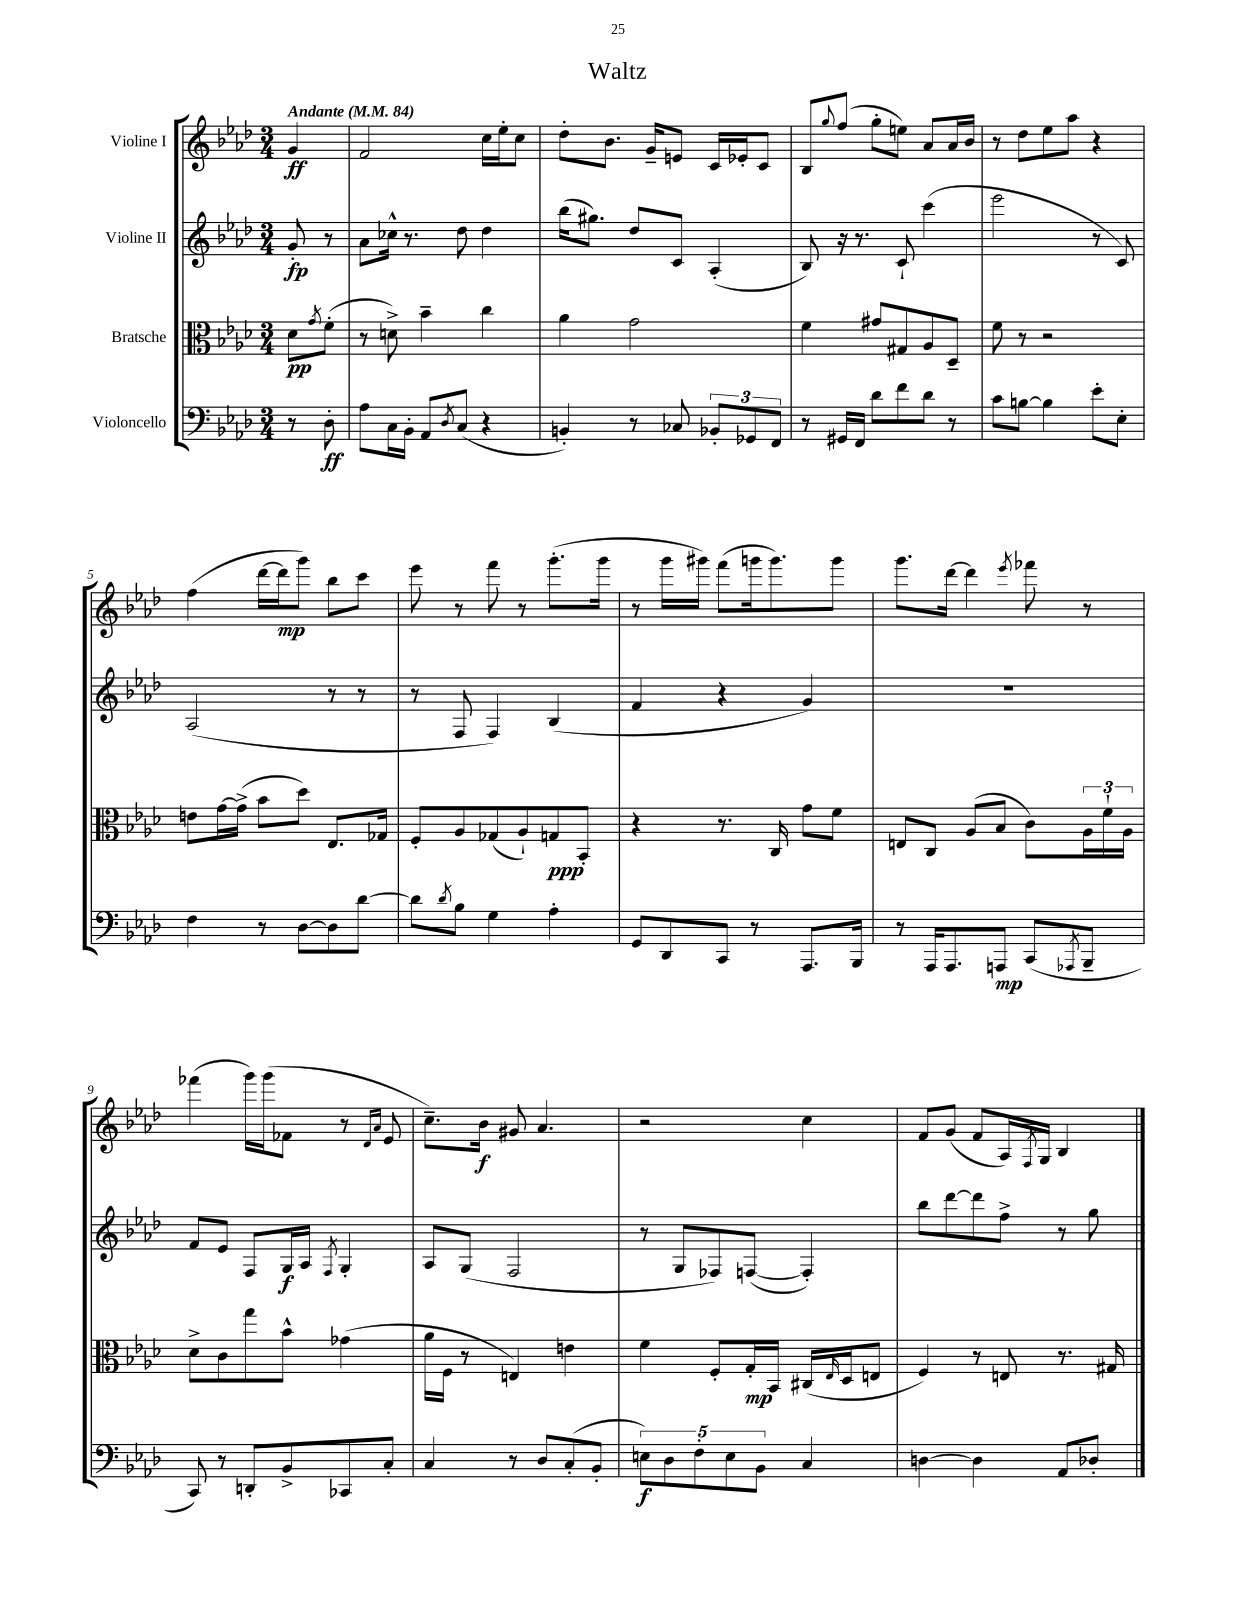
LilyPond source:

\header { title = "Waltz" }
<<
\new StaffGroup <<
\new Staff = "s0" \with { instrumentName = "Violine I" } {
    \clef treble \key aes \major \numericTimeSignature \time 3/4 \partial 4 \tempo "Andante" 4 = 84
    g'4\ff |
    f'2 c''16 ees''16-. c''8 |
    des''8-. bes'8. g'16-- e'8 c'16 ees'16-. c'8 |
    bes8 \appoggiatura { g''8 } f''8( g''8-. e''8) aes'8 aes'16 bes'16 |
    r8 des''8 ees''8 aes''8 r4 |
    f''4( des'''16~ des'''16\mp g'''8) bes''8 c'''8 |
    ees'''8 r8 f'''8 r8 g'''8.-.( g'''16 |
    r8 g'''16 gis'''16) f'''8( g'''16 g'''8.) g'''8 |
    g'''8. des'''16~ des'''4 \acciaccatura { ees'''8 } fes'''8 r8 |
    fes'''4( g'''16) g'''16( fes'8 r8 \grace { des'16 aes'16 } ees'8 |
    c''8.--) bes'16\f gis'8 aes'4. |
    r2 c''4 |
    f'8 g'8( f'8 aes16) \acciaccatura { f8 } g16 bes4 \bar "|." |
}
\new Staff = "s1" \with { instrumentName = "Violine II" } {
    \clef treble \key aes \major \numericTimeSignature \time 3/4 \partial 4
    g'8-.\fp r8 |
    aes'8 ces''16-^ r8. des''8 des''4 |
    bes''16( gis''8.) des''8 c'8 aes4-.( |
    bes8) r16 r8. c'8-! c'''4( |
    ees'''2 r8 c'8) |
    aes2( r8 r8 |
    r8 f8 f4) bes4( |
    f'4 r4 g'4) |
    R2. |
    f'8 ees'8 f8 g16\f aes16 \acciaccatura { f8 } g4-. |
    aes8 g8( f2 |
    r8 g8 fes8) f8~( f4-.) |
    bes''8 des'''8~ des'''8 f''8-> r8 g''8 \bar "|." |
}
\new Staff = "s2" \with { instrumentName = "Bratsche" } {
    \clef alto \key aes \major \numericTimeSignature \time 3/4 \partial 4
    des'8\pp \acciaccatura { g'8 } f'8-.( |
    r8 d'8->) bes'4-- c''4 |
    aes'4 g'2 |
    f'4 gis'8 gis8 aes8 des8-- |
    f'8 r8 r2 |
    e'8 g'16~ g'16->( bes'8 des''8) ees8. ges16 |
    f8-. aes8 ges8( aes8-!) g8\ppp bes,8-. |
    r4 r8. c16 g'8 f'8 |
    e8 c8 aes8( bes8 c'8) \tuplet 3/2 { aes16 f'16-! aes16 } |
    des'8-> c'8 g''8 bes'8-^ ges'4( |
    aes'16 f16 r8 e4) e'4 |
    f'4 f8-. g16-.\mp bes,16 cis16( \grace { ees16 } des16 e8 |
    f4) r8 e8 r8. gis16 \bar "|." |
}
\new Staff = "s3" \with { instrumentName = "Violoncello" } {
    \clef bass \key aes \major \numericTimeSignature \time 3/4 \partial 4
    r8 des8-.\ff |
    aes8 c16 bes,16-. aes,8 \acciaccatura { des8 } c8( r4 |
    b,4-.) r8 ces8 \tuplet 3/2 { bes,8-. ges,8 f,8 } |
    r8 gis,16 f,16 des'8 f'8 des'8 r8 |
    c'8 b8~ b4 ees'8-. ees8-. |
    f4 r8 des8~ des8 des'8~ |
    des'8 \acciaccatura { des'8 } bes8 g4 aes4-. |
    g,8 des,8 c,8 r8 aes,,8. bes,,16 |
    r8 aes,,16 aes,,8. a,,8\mp c,8( \acciaccatura { aes,,8 } bes,,8-- |
    c,8) r8 d,8-. bes,8-> ces,8 c8-. |
    c4 r8 des8 c8-.( bes,8-. |
    \tuplet 5/4 { e8\f) des8 f8-. e8 bes,8 } c4 |
    d4~ d4 aes,8 des8-. \bar "|." |
}
>>
>>
